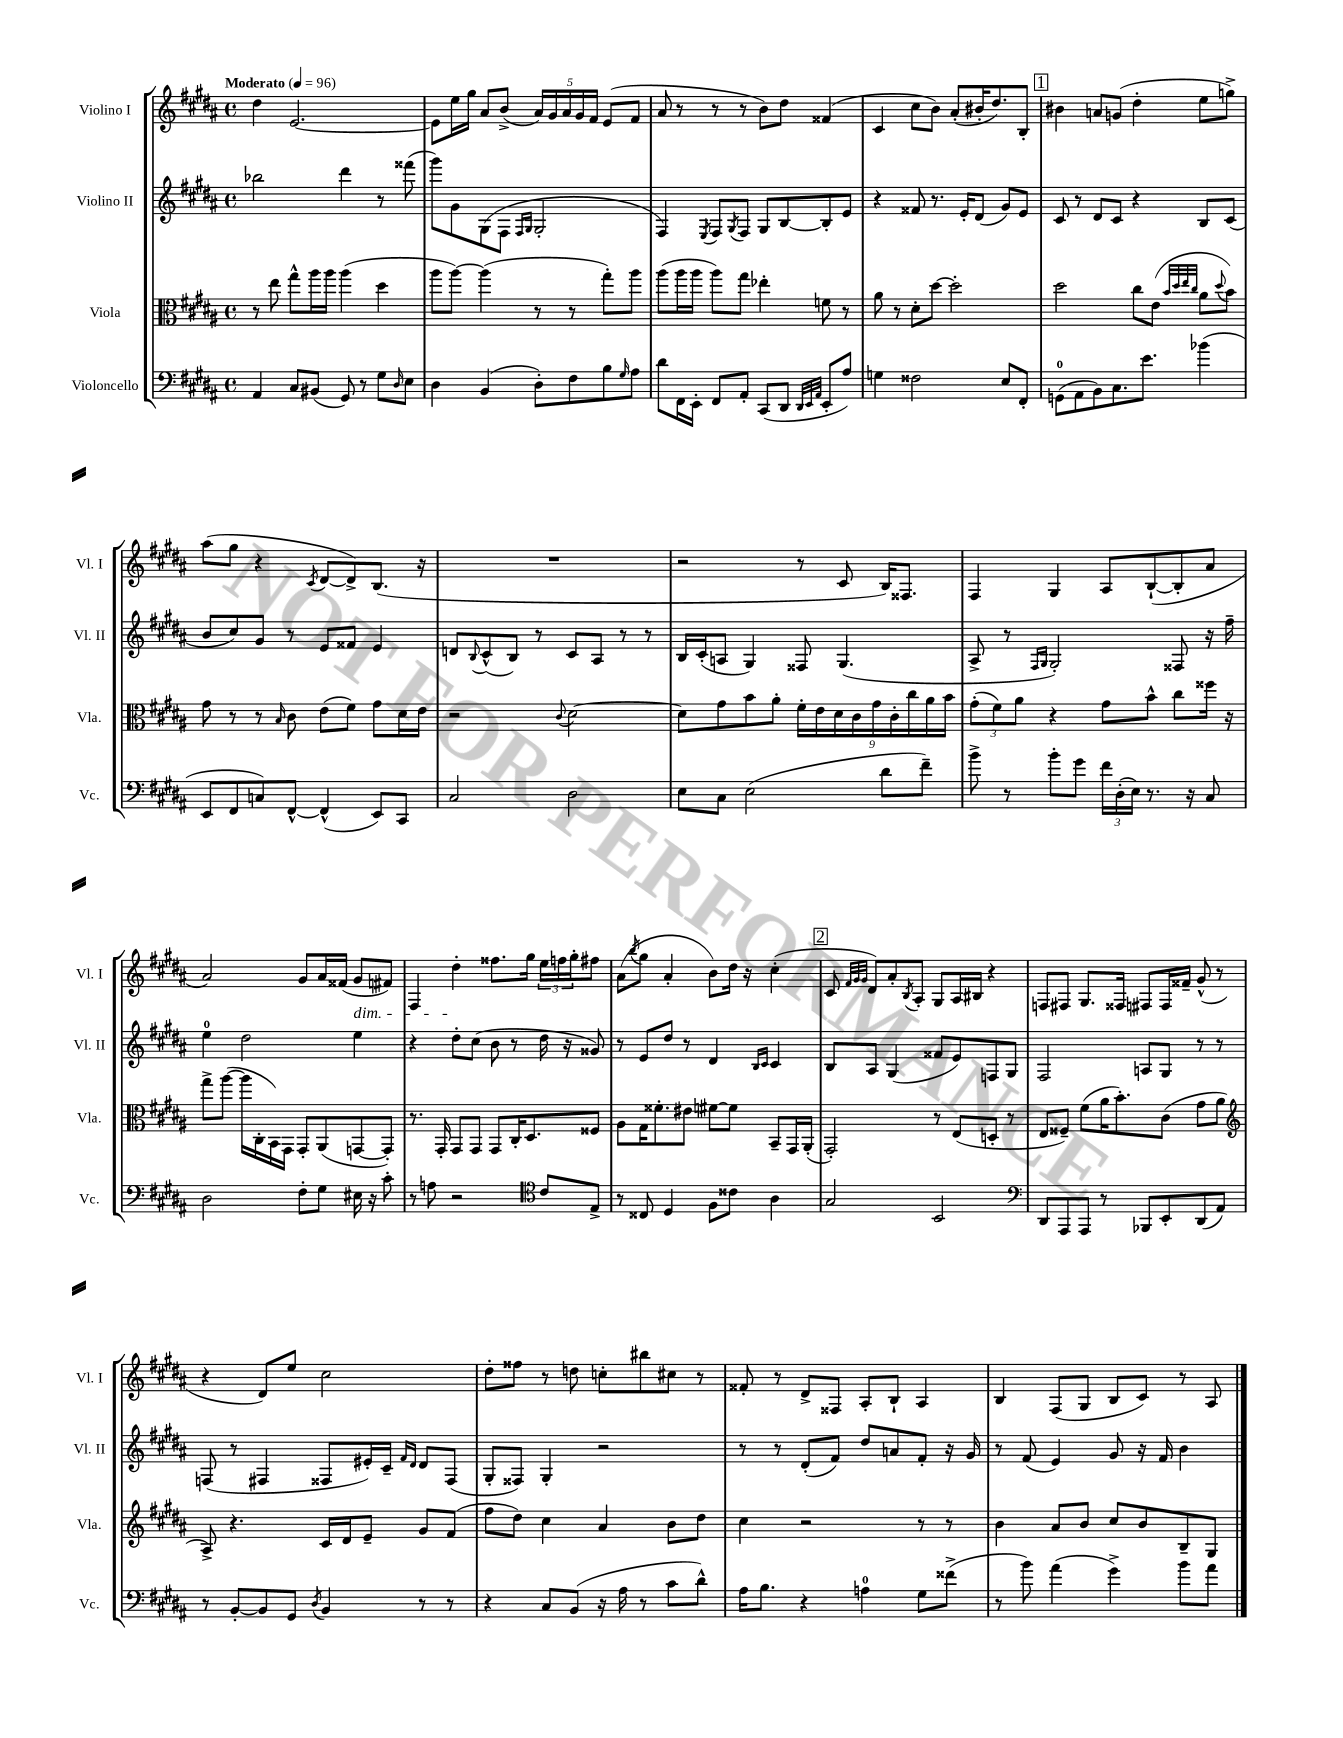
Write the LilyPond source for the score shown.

<<
\new StaffGroup <<
\new Staff = "s0" \with { instrumentName = "Violino I" shortInstrumentName = "Vl. I" } {
    \clef treble \key b \major \defaultTimeSignature \time 4/4 \tempo "Moderato" 4 = 96
    dis''4 e'2.~ |
    e'8 e''16 gis''16 ais'8 b'8->( \tuplet 5/4 { ais'16) gis'16 ais'16 gis'16 fis'16 } e'8( fis'8 |
    ais'8 r8 r8 r8 b'8) dis''8 fisis'4( |
    cis'4 cis''8 b'8) ais'8-.( bis'16-. dis''8.) b8-. |
    \mark \markup { \box "1" } bis'4 a'8 g'8( dis''4-. e''8 g''8->) |
    ais''8( gis''8 r4 \acciaccatura { cis'8 } dis'8~ dis'8->) b8.( r16 |
    R1 |
    r2 r8 cis'8 b16) fisis8. |
    fis4 gis4 ais8 b8~-!( b8-. ais'8 |
    ais'2) gis'8 ais'16 fisis'16( gis'8\dim fis'8) |
    fis4 dis''4-.\! fisis''8. gis''16 \tuplet 3/2 { e''16 f''16 gis''16-. } fis''8 |
    ais'8( \acciaccatura { b''8 } gis''8 ais'4-. b'8) dis''16 r16 cis''4-.( |
    \mark \markup { \box "2" } cis'8 \grace { fis'32 gis'32 gis'32 } dis'8) ais'8-. \acciaccatura { b8 } ais8-. gis8 ais16 bis16 r4 |
    f8 fis8 gis8. fisis16 fis8 fis16 fisis'16-- gis'8-^( r8 |
    r4 dis'8) e''8 cis''2 |
    dis''8-. fisis''8 r8 d''8 c''8-. bis''8 cis''8 r8 |
    fisis'8-. r8 dis'8-> fisis8 ais8-. b8-! ais4 |
    b4 fis8( gis8 b8 cis'8) r8 ais8 \bar "|." |
}
\new Staff = "s1" \with { instrumentName = "Violino II" shortInstrumentName = "Vl. II" } {
    \clef treble \key b \major \defaultTimeSignature \time 4/4
    bes''2 dis'''4 r8 fisis'''8( |
    gis'''8) gis'8 gis8( fis8 \grace { fis16 gis16 } gis2-. |
    fis4) \acciaccatura { e8 } fis8 \acciaccatura { gis8 } fis8 gis8 b8~ b8-. e'8 |
    r4 fisis'8 r8. e'16-. dis'8( gis'8) e'8 |
    \mark \markup { \box "1" } cis'8 r8 dis'8 cis'8 r4 b8 cis'8( |
    b'8 cis''8) gis'8 r8 e'8 fisis'8 e'4 |
    d'8 \appoggiatura { b8 } cis'8-^( b8) r8 cis'8 ais8 r8 r8 |
    b16 cis'16-.( a8 gis4) fisis8 gis4.( |
    ais8-> r8 \grace { fis16 gis16 } gis2-.) fisis8 r16 fis''16-- |
    e''4-0 dis''2 e''4 |
    r4 dis''8-. cis''8( b'8 r8 dis''16 r16 gisis'8) |
    r8 e'8 dis''8 r8 dis'4 \grace { b16 cis'16 } cis'4 |
    \mark \markup { \box "2" } b8 ais8 gis4( fisis'8 e'8) f8 gis8 |
    fis2 a8 gis8 r8 r8 |
    f8( r8 fis4 fisis8 eis'16-.) cis'16-- \grace { fis'16 dis'16 } dis'8 fisis8( |
    gis8-. fisis8) gis4-. r2 |
    r8 r8 dis'8-.( fis'8) dis''8 a'8 fis'8-. r16 gis'16 |
    r8 fis'8( e'4) gis'8 r16 fis'16 b'4 \bar "|." |
}
\new Staff = "s2" \with { instrumentName = "Viola" shortInstrumentName = "Vla." } {
    \clef alto \key b \major \defaultTimeSignature \time 4/4
    r8 e''8 gis''8-^ ais''16 ais''16 ais''4( dis''4 |
    ais''8 ais''8~) ais''4( r8 r8 gis''8-.) ais''8 |
    ais''8( ais''16 ais''16 ais''8) gis''8 ees''4-. f'8 r8 |
    ais'8 r8 dis'8-. dis''8~ dis''2-. |
    \mark \markup { \box "1" } dis''2 cis''8 e'8( \grace { b'32 dis''32 e''32 cis''32 } ais'8 \appoggiatura { dis''8 } b'8) |
    gis'8 r8 r8 \grace { b16 } cis'8 e'8( fis'8) gis'8 dis'16 e'16 |
    r2 \appoggiatura { cis'8 } dis'2~ |
    dis'8 gis'8 b'8 ais'8-. \tuplet 9/8 { fis'16-. e'16 dis'16 cis'16 gis'16 cis'16-. cis''16 ais'16 b'16 } |
    \tuplet 3/2 { gis'8-.( fis'8) ais'8 } r4 gis'8 b'8-^ cis''8 fisis''16 r16 |
    gis''8-> ais''8~( ais''16 cis16-. b,16) gis,16 gis,8-. ais,8( g,8~ g,8-.) |
    r8. gis,16-. gis,8 gis,8 gis,8 cis16-. dis8. fisis8 |
    ais8 gis16 fisis'8.-. eis'8 fis'8~ fis'8 b,8-- gis,16 ais,16-.( |
    \mark \markup { \box "2" } gis,2-.) r8 e8( d8-. r8 |
    e8 fisis8--) fis'8( ais'16 b'8.-.) cis'8( gis'8 ais'8 |
    \clef treble ais8->) r4. cis'16 dis'16 e'8-- gis'8 fis'8( |
    fis''8 dis''8) cis''4 ais'4 b'8 dis''8 |
    cis''4 r2 r8 r8 |
    b'4 ais'8 b'8 cis''8 b'8 b8-- gis8 \bar "|." |
}
\new Staff = "s3" \with { instrumentName = "Violoncello" shortInstrumentName = "Vc." } {
    \clef bass \key b \major \defaultTimeSignature \time 4/4
    ais,4 cis8 bis,8( gis,8) r8 gis8 \grace { dis16 } e8 |
    dis4 b,4( dis8-.) fis8 b8 \grace { gis16 } ais8 |
    dis'8 fis,16 e,16-. fis,8 ais,8-. cis,8( dis,8 \grace { dis,32 e,32 ais,32 } e,8-. ais8) |
    g4 fisis2 e8 fis,8-. |
    \mark \markup { \box "1" } g,8-0( ais,8 b,8) cis8. e'8. bes'4( |
    e,8 fis,8 c8) fis,8~-^ fis,4-^( e,8) cis,8 |
    cis2 dis2 |
    e8 cis8 e2( dis'8 fis'8--) |
    b'8-> r8 b'8-. gis'8 \tuplet 3/2 { fis'16 dis16-.( e16) } r8. r16 cis8 |
    dis2 fis8-. gis8 eis16 r16 cis'8-. |
    r8 a8 r2 \clef tenor cis'8 e8-> |
    r8 cisis8 dis4 fis8 cisis'8 ais4 |
    \mark \markup { \box "2" } gis2 b,2 |
    \clef bass dis,8 ais,,8 ais,,8 r8 bes,,8 e,8-. dis,8( ais,8) |
    r8 b,8~-. b,8 gis,8 \acciaccatura { dis8 } b,4 r8 r8 |
    r4 cis8 b,8( r16 ais16 r8 cis'8 dis'8-^) |
    ais16 b8. r4 a4-0 gis8 fisis'8->( |
    r8 b'8) ais'4( gis'4->) b'8 ais'8 \bar "|." |
}
>>
>>
\layout { \context { \Score \remove "Bar_number_engraver" } }
